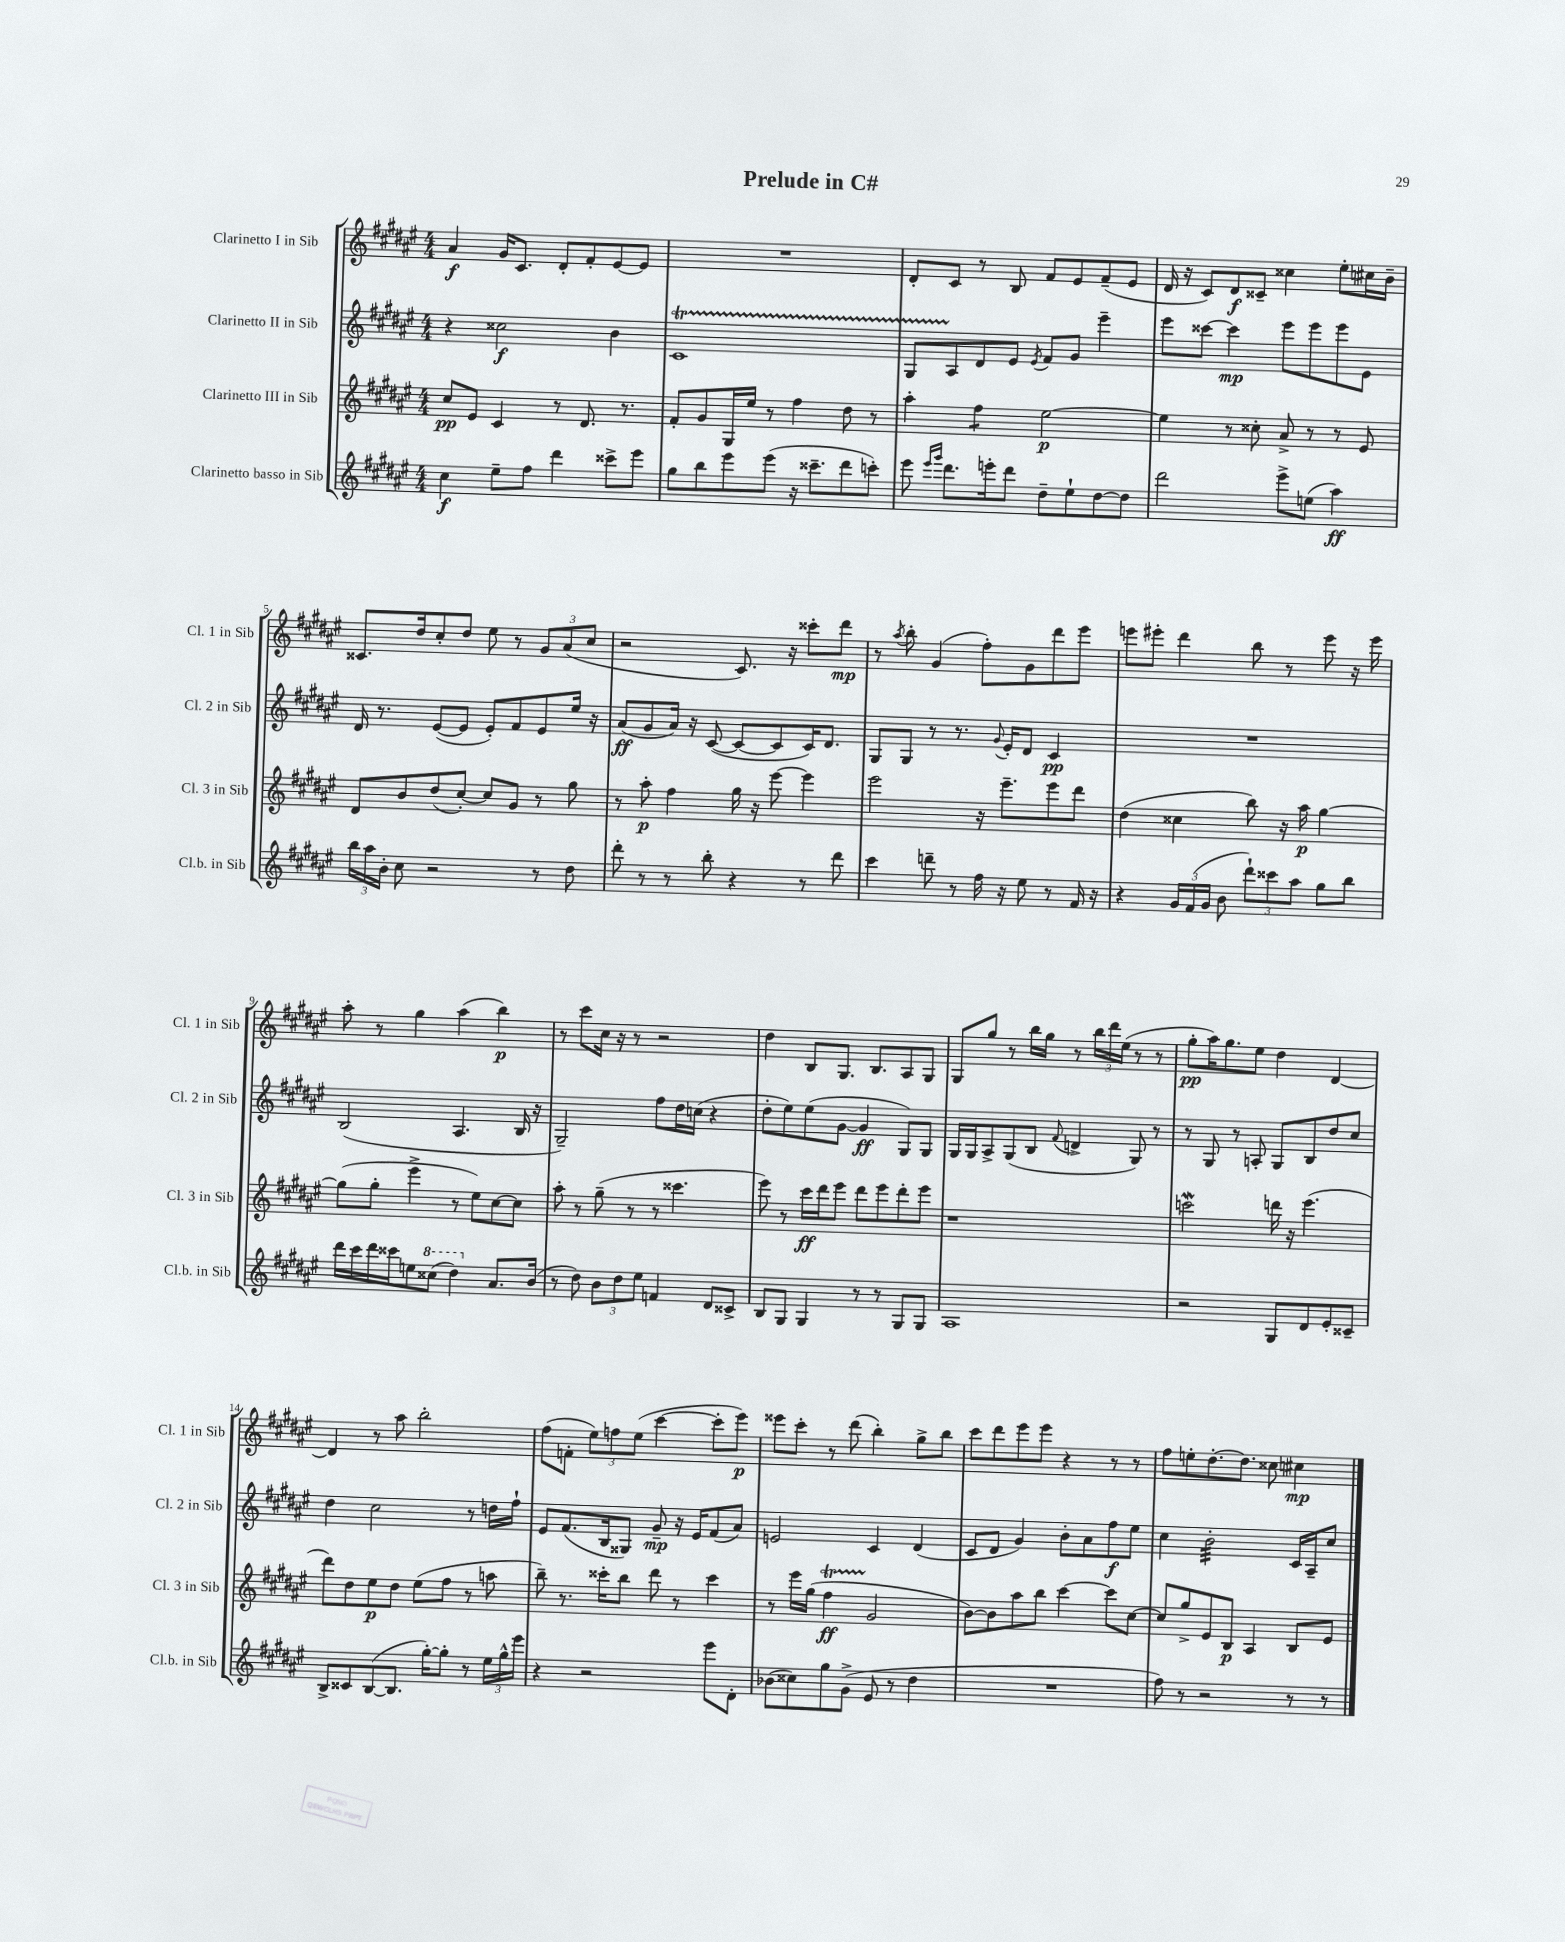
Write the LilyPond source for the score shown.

\header { title = "Prelude in C#" }
<<
\new StaffGroup <<
\new Staff = "s0" \with { instrumentName = "Clarinetto I in Sib" shortInstrumentName = "Cl. 1 in Sib" } {
    \clef treble \key fis \major \numericTimeSignature \time 4/4
    \autoBeamOff ais'4\f gis'16[ cis'8.] dis'8[-. fis'8-. eis'8~ eis'8] |
    R1 |
    dis'8[-. cis'8] r8 b8 fis'8[ eis'8 fis'8--( eis'8] |
    dis'16 r16 cis'8[) dis'8\f cisis'8]-- cisis''4 eis''8[-. cis''16 b'16]-- |
    cisis'8.[ dis''16 cis''8-. dis''8] eis''8 r8 \tuplet 3/2 { gis'8[ ais'8( cis''8] } |
    r2 cis'8.) r16 cisis'''8[-. dis'''8]\mp |
    r8 \acciaccatura { ais''8 } b''8-. gis'4( fis''8[-.) gis'8 dis'''8 eis'''8] |
    e'''8[ eis'''8]-. dis'''4 b''8 r8 eis'''8 r16 eis'''16 |
    ais''8-. r8 gis''4 ais''4( b''4\p) |
    r8 cis'''8[ cis''16] r16 r8 r2 |
    dis''4 b8[ gis8.] b8.[ ais8 gis8] |
    gis8[ gis''8] r8 b''16[ gis''16] r8 \tuplet 3/2 { b''16[ dis'''16 eis''16]( } r8 r8 |
    gis''8[-.\pp ais''16) gis''8. eis''8] dis''4 dis'4~ |
    dis'4 r8 ais''8 b''2-. |
    fis''8[( f'8]-. \tuplet 3/2 { eis''8[) f''8 eis''8]( } cis'''4~ cis'''8[-. eis'''8]\p) |
    eisis'''8[ cis'''8]-. r8 dis'''8( b''4-.) gis''8[-> b''8] |
    cis'''8[ dis'''8 eis'''8 eis'''8] r4 r8 r8 |
    fis''8[ e''8-. dis''8.~-. dis''8.] cisis''8 cis''4\mp \bar "|." |
}
\new Staff = "s1" \with { instrumentName = "Clarinetto II in Sib" shortInstrumentName = "Cl. 2 in Sib" } {
    \clef treble \key fis \major \numericTimeSignature \time 4/4
    \autoBeamOff r4 cisis''2\f b'4 |
    cis'1\startTrillSpan |
    gis8[ ais8\stopTrillSpan dis'8 eis'8] \acciaccatura { eis'8 } fis'8[ gis'8] eis'''4-- |
    eis'''8[ cisis'''8]~ cisis'''4\mp eis'''8[ eis'''8 eis'''8 eis'8] |
    dis'16 r8. eis'8[~( eis'8] eis'8[-.) fis'8 eis'8 eis''16] r16 |
    ais'8[\ff( gis'8 ais'16]) r16 cis'8~( cis'8[~ cis'8 cis'16) dis'8.] |
    gis8[ gis8] r8 r8. \appoggiatura { gis'8 } eis'16[-. dis'8] cis'4\pp |
    R1 |
    b2( ais4. b16 r16 |
    gis2--) fis''8[ dis''16 c''16]( r4 |
    dis''8[-. eis''8) eis''8( gis'8]~ gis'4\ff gis8[) gis8] |
    gis16[ gis16 ais8-> gis8( b8] \appoggiatura { fis'8 } d'4-> gis8) r8 |
    r8 gis8 r8 a8-. gis8[ b8 dis''8 cis''8] |
    dis''4 cis''2 r8 d''16[ fis''16]-! |
    eis'8[ fis'8.( b16 gisis8]) gis'8--\mp r16 eis'16[ fis'8( ais'8]) |
    e'2 cis'4 dis'4( |
    cis'8[ dis'8] gis'4) b'8[-. ais'8 fis''8\f eis''8] |
    cis''4 b'2:32-. cis'16[ ais16-- cis''8] \bar "|." |
}
\new Staff = "s2" \with { instrumentName = "Clarinetto III in Sib" shortInstrumentName = "Cl. 3 in Sib" } {
    \clef treble \key fis \major \numericTimeSignature \time 4/4
    \autoBeamOff cis''8[\pp eis'8] cis'4 r8 dis'8. r8. |
    fis'8[-. gis'8 gis16 eis''16] r8 fis''4 dis''8 r8 |
    ais''4-. fis''4:8 eis''2~\p |
    eis''4 r8 cisis''8-. ais'8-> r8 r8 eis'8 |
    dis'8[ b'8 dis''8( cis''8]~-.) cis''8[ gis'8] r8 gis''8 |
    r8 ais''8-.\p fis''4 gis''16 r16 eis'''8~ eis'''4 |
    eis'''2 r16 eis'''8.[-- eis'''8 dis'''8] |
    dis''4( cisis''4 b''8) r16 ais''16\p gis''4~ |
    gis''8[( gis''8]-. eis'''4-> r8 eis''8[) cis''8~ cis''8] |
    ais''8-. r8 gis''8--( r8 r8 cisis'''4. |
    eis'''8) r8 cis'''16[\ff dis'''16 eis'''8] dis'''8[ eis'''8 dis'''8-. eis'''8] |
    r1 |
    c'''2\mordent d'''16 r16 eis'''4.( |
    dis'''8[) dis''8 eis''8\p dis''8] eis''8[( fis''8] r8 a''8 |
    b''8--) r8. cisis'''16[-. b''8] dis'''8 r8 cisis'''4 |
    r8 eis'''16[ gis''16]( fis''4\startTrillSpan\ff gis'2\stopTrillSpan |
    b'8[~) b'8 ais''8 b''8] cis'''4~ cis'''8[ cis''8]~ |
    cis''8[ gis''8-> eis'8 b8]\p ais4 b8[ eis'8] \bar "|." |
}
\new Staff = "s3" \with { instrumentName = "Clarinetto basso in Sib" shortInstrumentName = "Cl.b. in Sib" } {
    \clef treble \key fis \major \numericTimeSignature \time 4/4
    \autoBeamOff cis''4\f eis''8[-- fis''8] dis'''4 cisis'''8[-> eis'''8] |
    gis''8[ b''8 eis'''8 eis'''8]( r16 cisis'''8.[-- dis'''8 c'''8]-.) |
    eis'''8 \grace { eis'''16[ gis'''16] } dis'''8.[ e'''16-. dis'''8] dis''8[-- eis''8-! dis''8~ dis''8] |
    dis'''2 eis'''8[-> e''8]( ais''4\ff) |
    \tuplet 3/2 { b''16[ ais''16 b'16]-. } cis''8 r2 r8 dis''8 |
    dis'''8-. r8 r8 b''8-. r4 r8 dis'''8 |
    cis'''4 d'''8-- r8 fis''16 r16 eis''8 r8 fis'16 r16 |
    r4 \tuplet 3/2 { gis'16[ fis'16( gis'16] } b'8 \tuplet 3/2 { dis'''8[-!) cisis'''8 ais''8] } gis''8[ b''8] |
    dis'''16[ cis'''16 dis'''16 cisis'''16 e''8 \ottava #1 cisis'''!8]( dis'''4) \ottava #0 ais'8.[ b'16]( |
    r8 dis''8) \tuplet 3/2 { b'8[ dis''8 eis''8] } f'4 dis'8[ cisis'8]-> |
    b8[ gis8] gis4 r8 r8 gis8[ gis8] |
    ais1 |
    r2 gis8[ dis'8 eis'8-. cisis'8]-- |
    b8[-> cisis'8 b8~( b8.] gis''16[~-.) gis''8]-. r8 \tuplet 3/2 { eis''16[ gis''16-^ eis'''16] } |
    r4 r2 eis'''8[ dis'8]-. |
    bes'8[( cisis''8) gis''8 gis'8]->( eis'8 r8 dis''4 |
    R1 |
    fis''8) r8 r2 r8 r8 \bar "|." |
}
>>
>>
